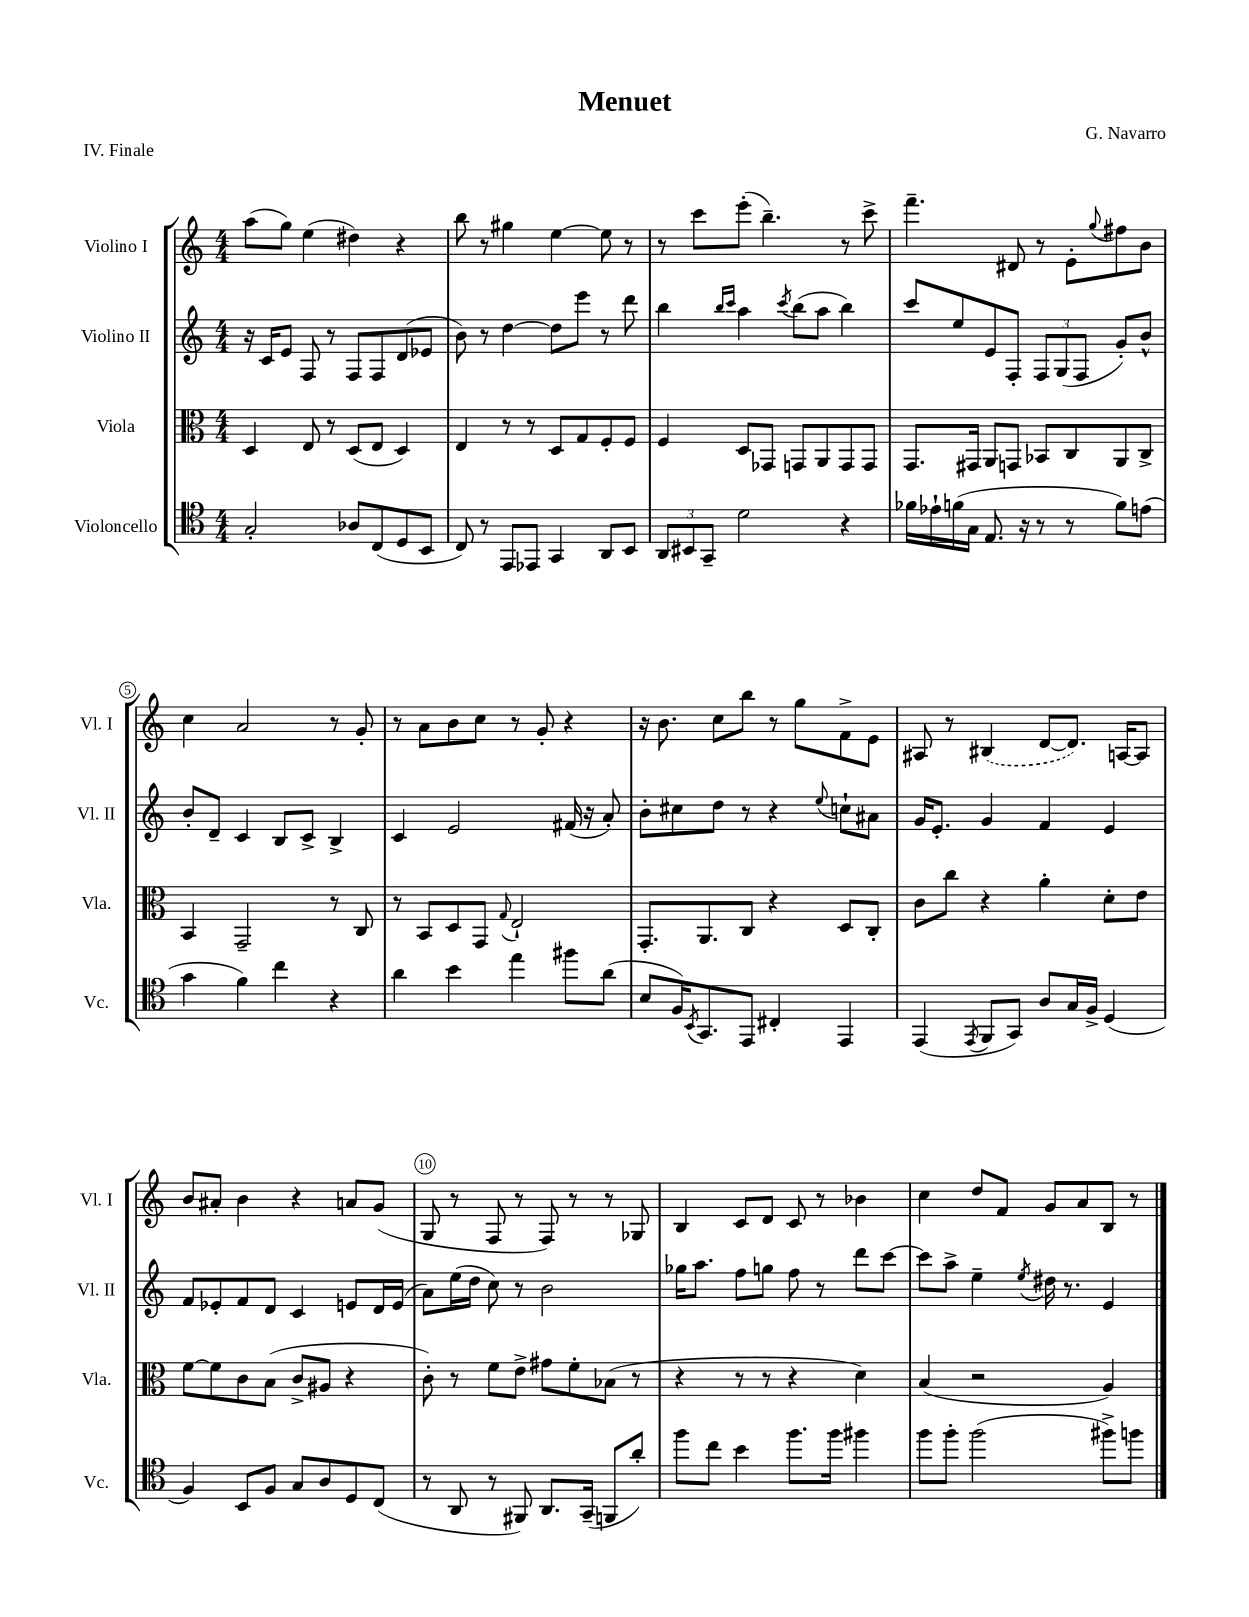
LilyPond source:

\header { title = "Menuet" composer = "G. Navarro" piece = "IV. Finale" }
<<
\new StaffGroup <<
\new Staff = "s0" \with { instrumentName = "Violino I" shortInstrumentName = "Vl. I" } {
    \clef treble \key c \major \numericTimeSignature \time 4/4
    a''8( g''8) e''4( dis''4) r4 |
    b''8 r8 gis''4 e''4~ e''8 r8 |
    r8 c'''8 e'''8-.( b''4.--) r8 c'''8-> |
    f'''4.-- dis'8 r8 e'8-. \appoggiatura { g''8 } fis''8 b'8 |
    c''4 a'2 r8 g'8-. |
    r8 a'8 b'8 c''8 r8 g'8-. r4 |
    r16 b'8. c''8 b''8 r8 g''8 f'8-> e'8 |
    ais8 r8 \once \slurDashed bis4( d'8~ d'8.) a16~ a8 |
    b'8 ais'8-. b'4 r4 a'8 g'8( |
    g8 r8 f8 r8 f8) r8 r8 ges8 |
    b4 c'8 d'8 c'8 r8 bes'4 |
    c''4 d''8 f'8 g'8 a'8 b8 r8 \bar "|." |
}
\new Staff = "s1" \with { instrumentName = "Violino II" shortInstrumentName = "Vl. II" } {
    \clef treble \key c \major \numericTimeSignature \time 4/4
    r16 c'16 e'8 f8 r8 f8 f8 d'8( ees'8 |
    b'8) r8 d''4~ d''8 e'''8 r8 d'''8 |
    b''4 \grace { b''16 c'''16 } a''4 \acciaccatura { c'''8 } b''8( a''8 b''4) |
    c'''8 e''8 e'8 f8-. \tuplet 3/2 { f8 g8( f8 } g'8-.) b'8-^ |
    b'8-. d'8-- c'4 b8 c'8-> b4-> |
    c'4 e'2 fis'16( r16 a'8-.) |
    b'8-. cis''8 d''8 r8 r4 \appoggiatura { e''8 } c''8-! ais'8 |
    g'16 e'8.-. g'4 f'4 e'4 |
    f'8 ees'8-. f'8 d'8 c'4 e'8 d'16 e'16( |
    a'8) e''16( d''16 c''8) r8 b'2 |
    ges''16 a''8. f''8 g''8 f''8 r8 d'''8 c'''8~ |
    c'''8 a''8-> e''4-- \acciaccatura { e''8 } dis''16 r8. e'4 \bar "|." |
}
\new Staff = "s2" \with { instrumentName = "Viola" shortInstrumentName = "Vla." } {
    \clef alto \key c \major \numericTimeSignature \time 4/4
    d4 e8 r8 d8( e8 d4) |
    e4 r8 r8 d8 g8 f8-. f8 |
    f4 d8 ges,8 g,8 a,8 g,8 g,8 |
    g,8. gis,16 a,8 g,8 bes,8 c8 a,8 c8-> |
    b,4 g,2-- r8 c8 |
    r8 b,8 d8 g,8 \appoggiatura { g8 } e2-! |
    g,8.-. a,8. c8 r4 d8 c8-. |
    c'8 c''8 r4 a'4-. d'8-. e'8 |
    f'8~ f'8 c'8 b8( c'8-> ais8 r4 |
    c'8-.) r8 f'8 e'8-> gis'8 f'8-. bes8( r8 |
    r4 r8 r8 r4 d'4) |
    b4( r2 a4) \bar "|." |
}
\new Staff = "s3" \with { instrumentName = "Violoncello" shortInstrumentName = "Vc." } {
    \clef tenor \key c \major \numericTimeSignature \time 4/4
    g2-. aes8 c8( d8 b,8 |
    c8) r8 e,8 ees,8 g,4 a,8 b,8 |
    \tuplet 3/2 { a,8 bis,8 g,8-- } d'2 r4 |
    fes'16 ees'16-! f'16( g16 e8. r16 r8 r8 f'8) e'8( |
    g'4 f'4) c''4 r4 |
    a'4 b'4 e''4 fis''8 a'8( |
    b8 f16) \acciaccatura { b,8 } g,8. e,8 cis4-. e,4 |
    e,4( \acciaccatura { e,8 } f,8 g,8) a8 g16 f16-> d4( |
    f4) b,8 f8 g8 a8 d8 c8( |
    r8 a,8 r8 fis,8) a,8. g,16--( f,8 a'8-.) |
    f''8 c''8 b'4 f''8. f''16 fis''4 |
    f''8 f''8-. f''2( fis''8->) f''8 \bar "|." |
}
>>
>>
\layout { \context { \Score \override BarNumber.break-visibility = ##(#f #t #t) barNumberVisibility = #(every-nth-bar-number-visible 5) \override BarNumber.stencil = #(make-stencil-circler 0.1 0.3 ly:text-interface::print) } }
